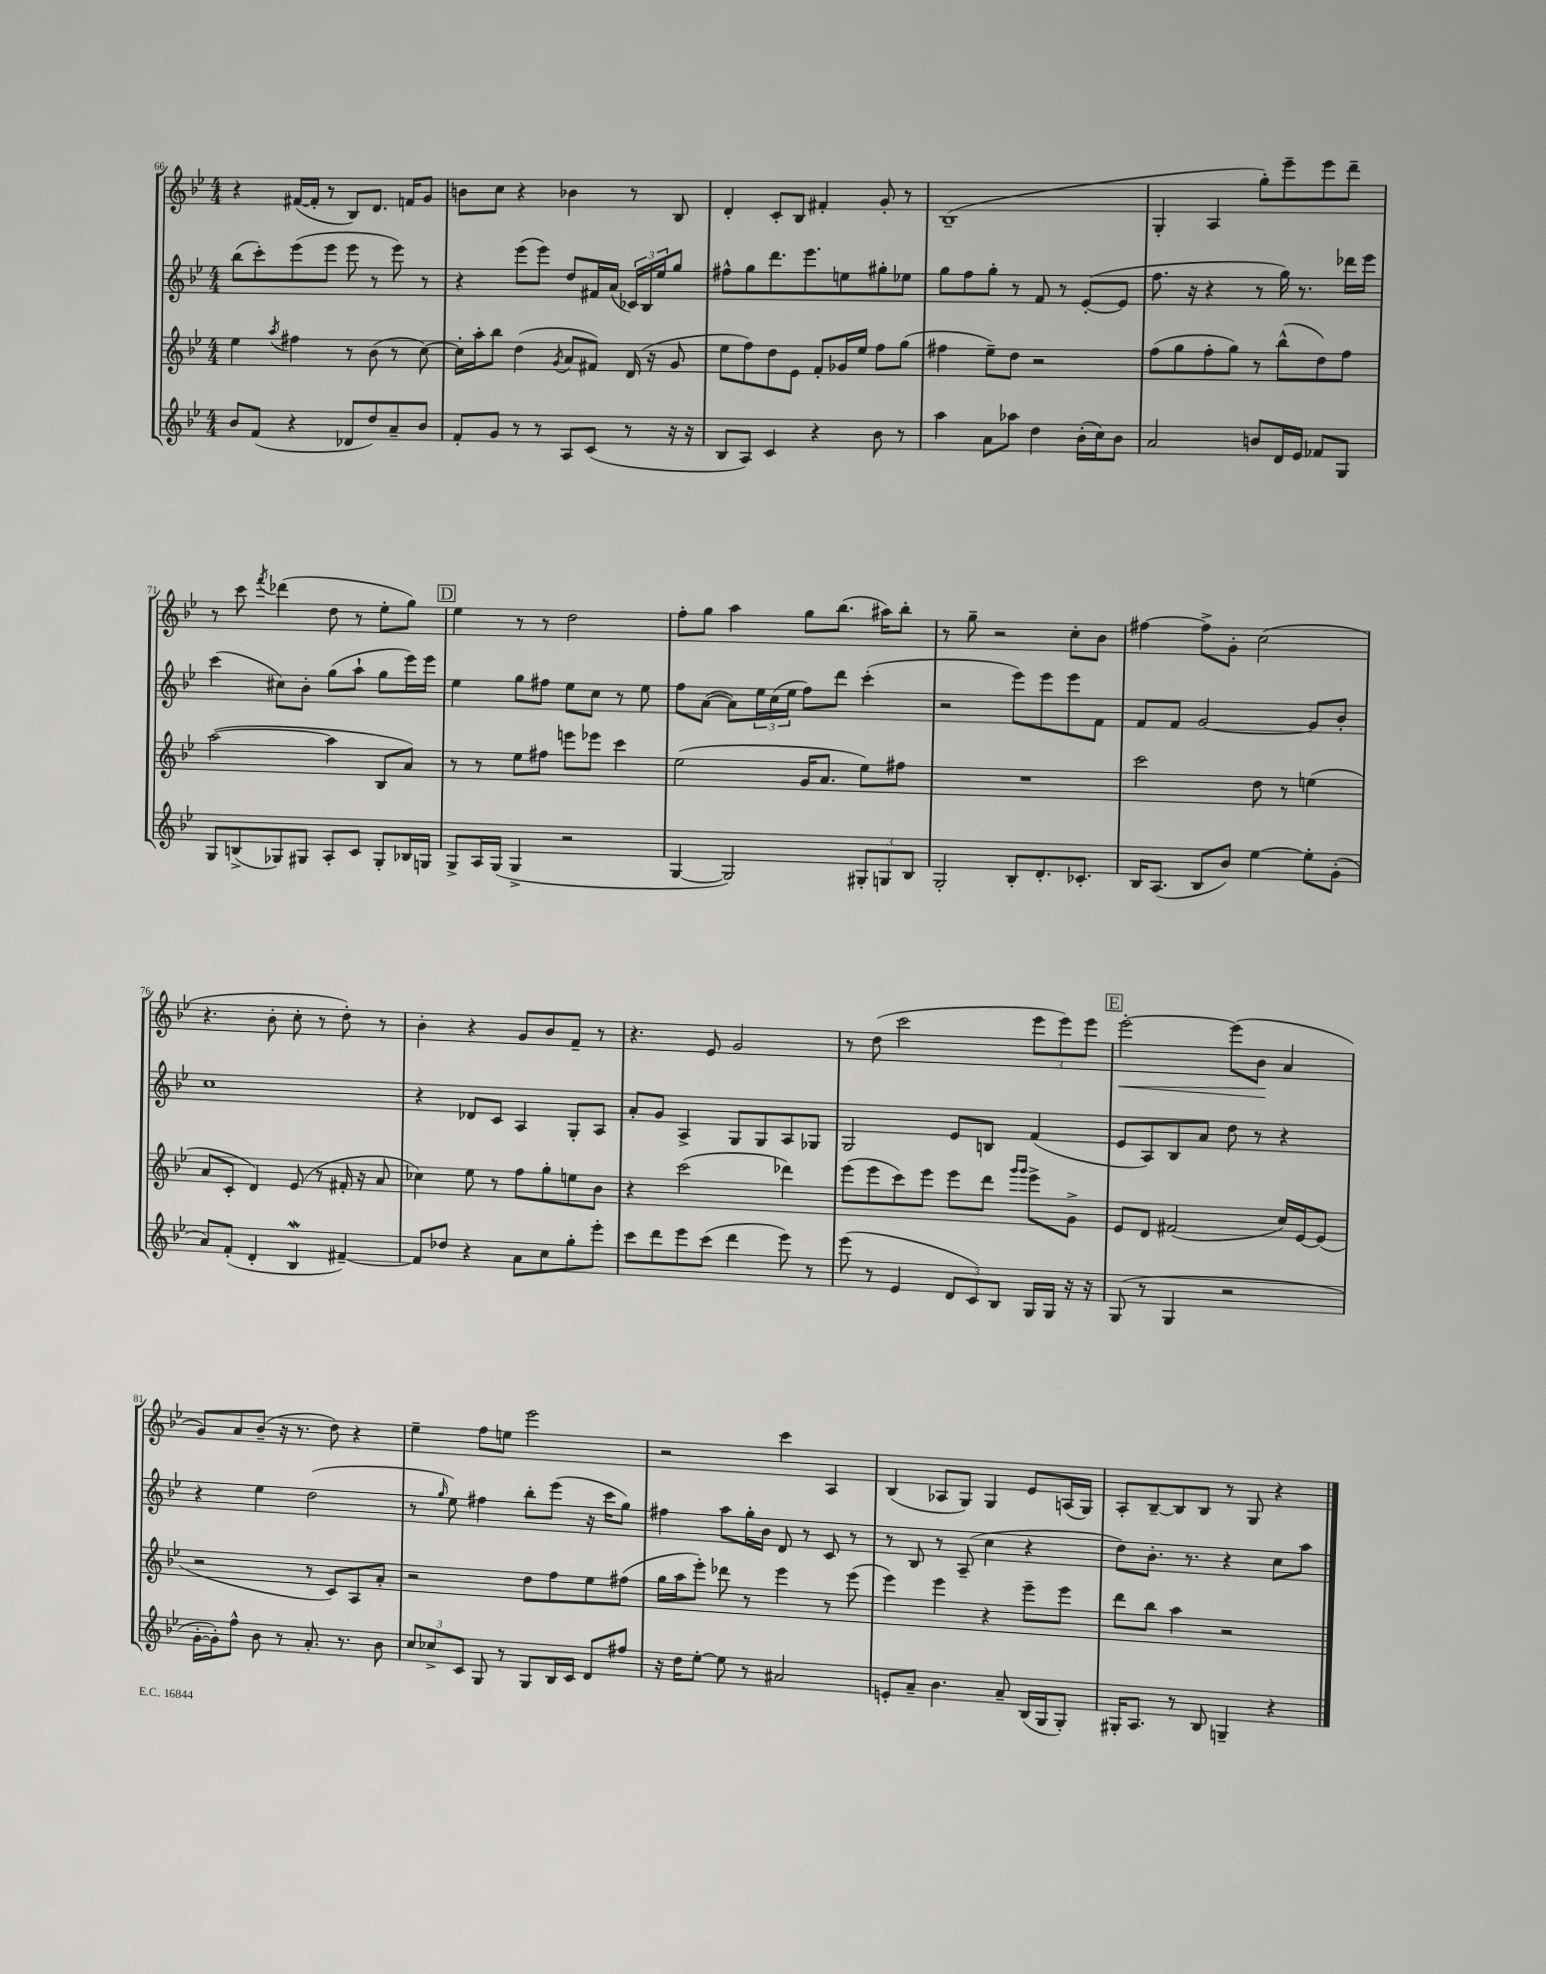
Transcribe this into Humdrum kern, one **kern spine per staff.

**kern	**kern	**kern	**kern
*staff4	*staff3	*staff2	*staff1
*clefG2	*clefG2	*clefG2	*clefG2
*k[b-e-]	*k[b-e-]	*k[b-e-]	*k[b-e-]
*M4/4	*M4/4	*M4/4	*M4/4
8b-	4ee-	(8bb-	4r
(8f	.	8ccc')	.
.	8qaa	.	.
4r	4ff#	(8eee-	([16f#
.	.	.	16f#']
.	.	8eee-	8r
8d-	8r	8eee-	8B-)
8dd)	(8b-	8r	8.d
8a~	8r	8eee-)	.
.	.	.	16f
8b-	[8cc)	8r	8g
=	=	=	=
8f'	16cc']	4r	8b
.	16aa'	.	.
8g	8bb-	.	8cc
8r	(4dd	(8eee-	4r
8r	.	8eee-)	.
.	8qg	.	.
8A	8a	8dd	4b-
(8c	8f#)	16f#	.
.	.	(16a	.
8r	(16d	24c-)	8r
.	.	24B-	.
.	16r	.	.
.	.	24ee-	.
16r	8g	8gg	8B-
16r	.	.	.
=	=	=	=
8B-	8ee-	8ff#^^	4d'
8A)	8ff)	8gg	.
4c	8dd	8.ddd	8c'
.	8e-	.	8B-
.	.	8.eee-	.
4r	8f'	.	4f#'
.	16g-	8ee	.
.	16ee-	.	.
8b-	8ff	8gg#'	8g'
8r	(8gg	8ee-	8r
=	=	=	=
4aa	4ff#	8gg	(1B-~
.	.	8ff	.
8a	8ee-~)	8gg'	.
8aa-	8dd	8r	.
4dd	2r	8f	.
.	.	8r	.
(16b-'	.	([8e-'	.
16cc)	.	.	.
8b-	.	8e-]	.
=	=	=	=
2a	(8ff	8.ff	4G'
.	8gg	.	.
.	.	16r	.
.	8ff'	4r	4A
.	8gg)	.	.
8b	8r	8r	8gg')
16d	(8bb-^^	16gg)	8eee-~
16e-	.	8.r	.
8f-	8dd)	.	8eee-
8G	8ff	16ddd-	8ddd~
.	.	16eee-	.
=	=	=	=
8G	([2aa	(4ccc	8r
(8B^	.	.	8ccc
.	.	.	8qfff
8G-)	.	8cc#)	(4ddd-
8G#	.	8b-'	.
8A'	4aa]	(8gg	8dd
8c	.	8aa`	8r
8G#'	8B-	8gg	8ee-'
16B-	8a)	16eee-)	8gg)
16G	.	16eee-	.
=	=	=	=
8G^	8r	4ee-	4ee-
16A	8r	.	.
(16G	.	.	.
4G^	8ee-	8gg	8r
.	8ff#	8ff#	8r
2r	8eee	8ee-	2dd
.	8eee-	8cc	.
.	4ccc	8r	.
.	.	8ee-	.
=	=	=	=
[4G	(2ee-	8ff	8ff'
.	.	([8a	8gg
2G])	.	8a])	4aa
.	.	24ee-	.
.	.	(24cc	.
.	.	24ee-	.
.	16g	8ff)	8gg
.	8.a	.	.
.	.	8ddd	(8.bb-
12G#'	8ee-)	(4ccc'	.
.	.	.	16aa#)
12G	.	.	.
.	8ff#	.	8bb-'
12B-	.	.	.
=	=	=	=
2G'	1r	2r	8r
.	.	.	8gg~
.	.	.	2r
8B-'	.	8eee-)	.
8.d'	.	8eee-	.
.	.	8eee-	8cc'
8.c-'	.	.	.
.	.	8f	8b-
=	=	=	=
16B-	2ccc	8f	[4ff#
(8.A	.	.	.
.	.	8f	.
8B-	.	[2g	8ff#^]
8b-)	.	.	8g'
[4ee-	8dd	.	(2cc
.	8r	.	.
8ee-']	(4ee	8g]	.
(8g'	.	8b-'	.
=	=	=	=
8a)	8a	1cc	4.r
(8f'	8c'	.	.
4d'	4d)	.	.
.	.	.	8b-'
4B-	(8e-	.	8cc'
.	8r	.	8r
[4f#~)	16f#'	.	8dd')
.	16r	.	.
.	8a	.	8r
=	=	=	=
8f#]	4cc-)	4r	4b-'
8dd-	.	.	.
4r	8ee-	8d-	4r
.	8r	8c	.
8a	8ff	4A	8g
8cc	8gg'	.	8b-
8gg'	8ee	8G'	8f~
8eee-'	8b-	8A	8r
=	=	=	=
8ccc	4r	8a'	4.r
8ddd	.	8g	.
8eee-	(2ccc	4A^	.
(8ccc	.	.	8e-
4ddd	.	8G	2g
.	.	8G	.
8eee-)	4ddd-)	8A	.
8r	.	8G-	.
=	=	=	=
(8eee-	(8eee-	2G	8r
8r	8eee-	.	(8dd
4e-	8ccc)	.	2ccc
.	8eee-	.	.
12d	8eee-	8e-	.
12c)	.	.	.
.	8ddd	8B	.
12B-	.	.	.
.	16qqggg	.	.
.	16qqggg	.	.
16G	8eee-^	(4f	12eee-
16G	.	.	.
.	.	.	12eee-)
16r	8g^	.	.
.	.	.	12eee-
16r	.	.	.
=	=	=	=
(8G	8e-	8e-	[2eee-'
8r	8d	8A)	.
4G	(2f#	8B-	.
.	.	8a	.
2r	.	8dd	(8eee-]
.	.	8r	8b-
.	16cc)	4r	4a
.	[16e-	.	.
.	(8e-]	.	.
=	=	=	=
[16g'	2r	4r	8g)
16g'])	.	.	.
8ff^^	.	.	8a
8b-	.	4ee-	(8b-~
8r	.	.	16r
.	.	.	8.r
8.a'	8r	(2dd	.
.	8c)	.	8dd)
8.r	.	.	.
.	8A	.	4r
8b-	8a'	.	.
=	=	=	=
12cc	2r	8r	4ee-~
12cc-^	.	.	.
.	.	16qqgg	.
.	.	8ee-)	.
12c	.	.	.
8G	.	4ff#	8ff
8r	.	.	8ee
8G	8dd	8bb-'	2eee-
16B-	8ff	(8eee-	.
16c	.	.	.
8d	8ee-	16r	.
.	.	16ccc	.
8ff#	(8ff#	8gg)	.
=	=	=	=
16r	16gg	4ff#	2r
16dd	16aa	.	.
[8ee-'	8eee-')	.	.
8ee-]	8ddd-	8aa	.
8r	8r	16gg'	.
.	.	16b-	.
2a#	4eee-	8d	4ccc
.	.	8r	.
.	8r	8c	4A
.	(8eee-	8r	.
=	=	=	=
8e'	4eee-)	8r	(4B-
8a~	.	8B-	.
4.b-	4eee-	8r	8A-
.	.	(8A~	8G)
.	4r	4cc	4G
8a~	.	.	.
(16B-	8eee-~	4r	8e-
16G	.	.	.
8G')	8eee-	.	(16A
.	.	.	16G)
=	=	=	=
16G#'	8ddd	8dd)	8A'
8.A	.	.	.
.	8bb-	8.b-'	[8B-~
8r	4aa	.	8B-]
.	.	8.r	.
8B-	.	.	8B-
4G~	2r	4r	8r
.	.	.	8G
4r	.	8cc	4r
.	.	8aa	.
==	==	==	==
*-	*-	*-	*-
